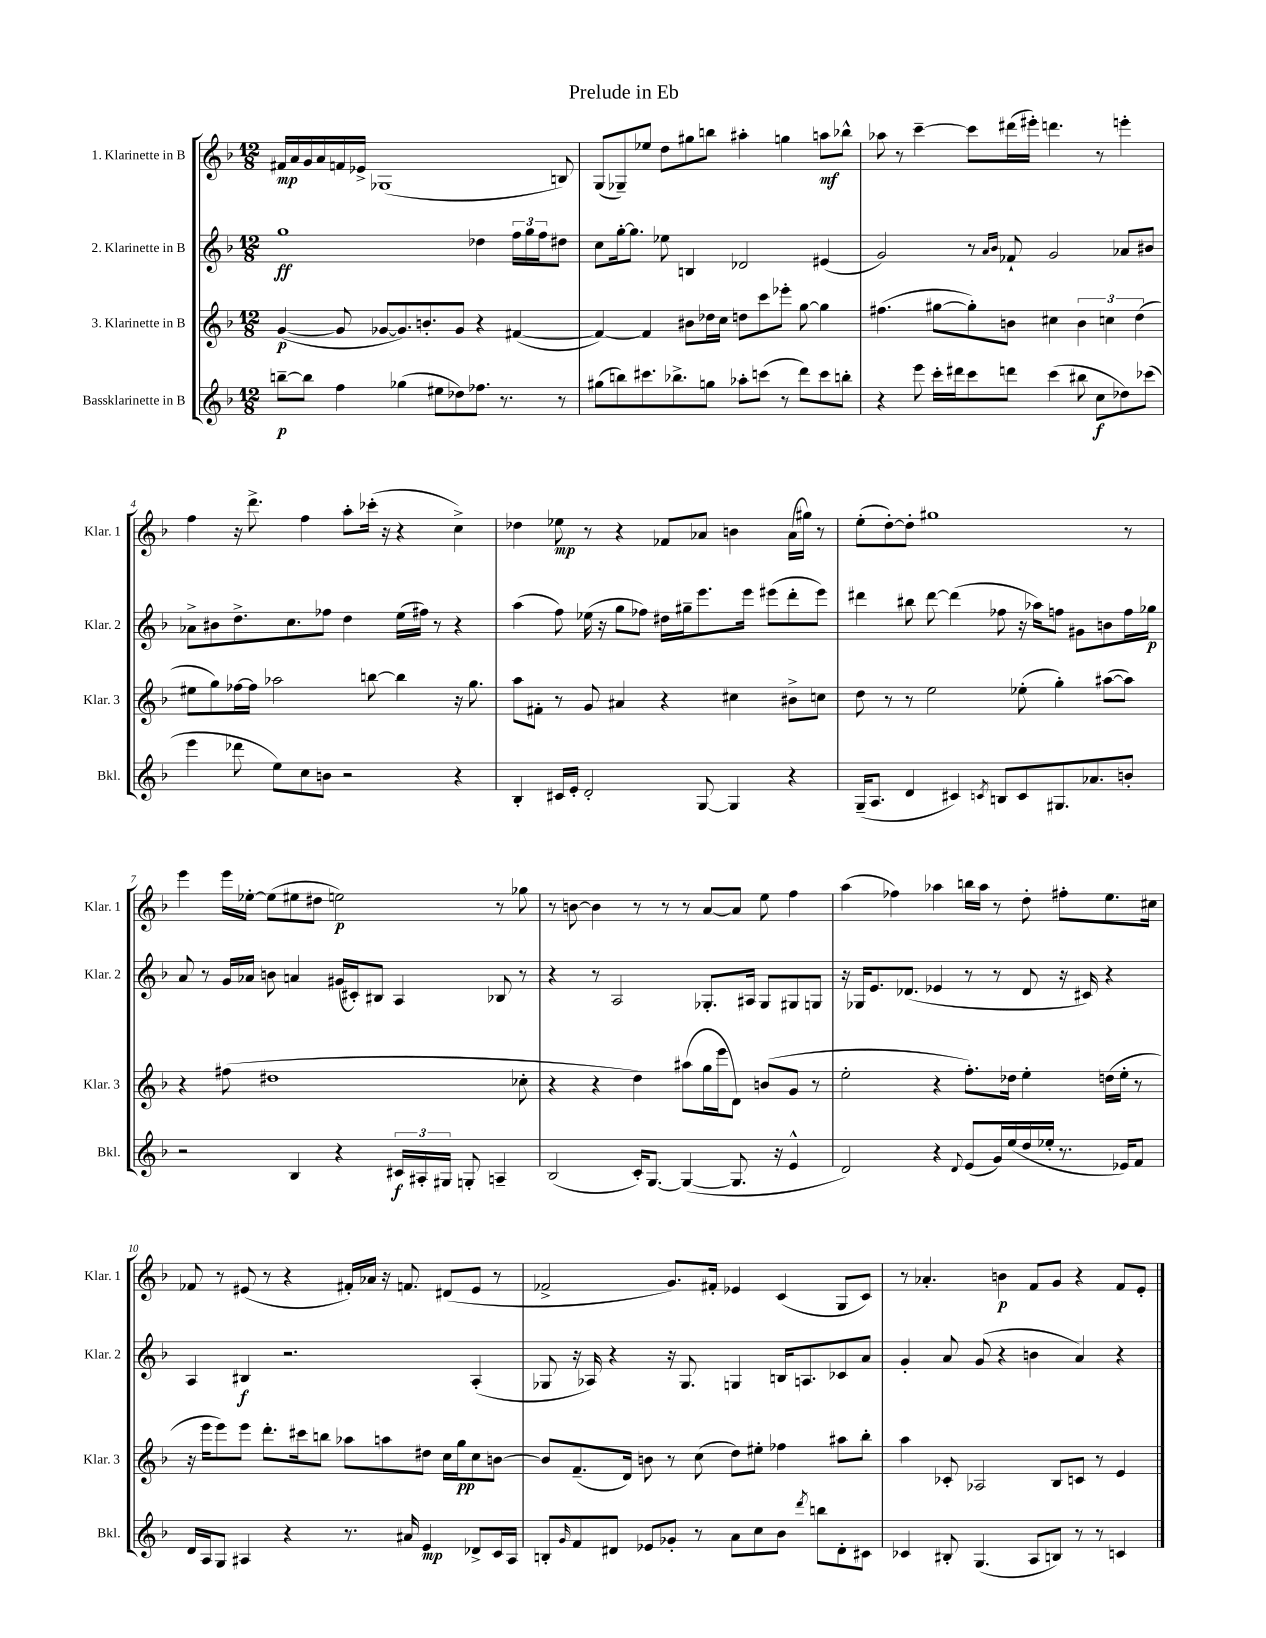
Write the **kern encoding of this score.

**kern	**kern	**kern	**kern
*staff4	*staff3	*staff2	*staff1
*clefG2	*clefG2	*clefG2	*clefG2
*k[b-]	*k[b-]	*k[b-]	*k[b-]
*M12/8	*M12/8	*M12/8	*M12/8
[8bb~\L	([4g/	1gg	16f#/LL
.	.	.	16a/
8bb\]J	.	.	16g/
.	.	.	16a/
4ff\	8g/]	.	16f/
.	.	.	16e-^/JJ
.	[8g-/L	.	(1G-
(4gg-\	8.g-/])	.	.
.	8.b'/	.	.
8ee#\L	.	.	.
8dd-\)	8g-/J	.	.
8.ff-\J	4r	4dd-\	.
8.r	.	.	.
.	([4f#/	24ff\LL	.
.	.	24gg\	.
.	.	24ff\J	.
8r	.	8dd#\J	8B/)
=	=	=	=
(8gg#\L	4f#/_)	8cc\L	(8G/L
8bb\)	.	[16gg'\k	8G-~/)
.	.	8.gg\]J	.
8.ccc#\	4f#/]	.	8ee-/J
.	.	8ee-\	8dd\L
8.bb-^\	.	.	.
.	8b#\L	4B/	8gg#\
8gg\J	16dd-\L	.	8bb\J
.	16cc\JJ	.	.
8aa-'\L	8dd\L	2d-/	4aa#'\
(8ccc\J	8ccc\	.	.
8r	8eee-'\J	.	4gg\
8ddd\L)	[8gg\	.	.
8ccc\	4gg\]	(4e#/	8aa\L
8bb'\J	.	.	8bb-^^\J
=	=	=	=
4r	(4.ff#\	2g/)	8aa-\
.	.	.	8r
8eee\	.	.	[4ccc~\
16ccc'\LL	[8gg#\L	.	.
16ddd#\J	.	.	.
8ccc\	8gg#'\])	8r	8ccc\]L
.	.	16qqa/LL	.
.	.	16qqb-/JJ	.
8ddd\J	8b\J	8f-`/	(16ddd#\L
.	.	.	16eee#'\JJ)
(4ccc\	4cc#\	2g/	4.ddd\
8bb#\	6b\	.	.
8cc\L	.	.	8r
.	6cc\	.	.
8dd-\)	.	8a-/L	4eee'\
.	(6dd\	.	.
(8ccc-\J	.	8b#/J	.
=	=	=	=
4eee\	8ee#\L	8a-^\L	4ff\
.	8gg\)	8b#\	.
8ddd-\	[16ff-\L	8.dd^\	16r
.	16ff-\]JJ	.	8.ddd^\
8ee\L)	2aa-\	.	.
.	.	8.cc\	.
8cc\	.	.	4ff\
8b\J	.	8ff-\J	.
2r	.	4dd\	8aa'\L
.	[8bb\	.	(16ccc-'\Jk
.	.	.	16r
.	4bb\]	(16ee\LL	4r
.	.	16ff#\JJ)	.
.	.	8r	.
4r	16r	4r	4cc^\)
.	8.gg\	.	.
=	=	=	=
4B-'/	8aa\L	(4aa\	4dd-\
.	8f#'\J	.	.
16c#/LL	8r	8ff\)	8ee-\
16e'/JJ	.	.	.
2d'/	8g/	(16ee-\	8r
.	.	16r	.
.	4a#/	8gg\L	4r
.	.	8ff-\J)	.
.	4r	16dd#\LL	8f-/L
.	.	16gg#~\J	.
[8G/	.	8.eee\	8a-/J
4G/]	4cc#\	.	4b\
.	.	16eee\Jk	.
.	.	(8eee#\L	.
4r	8b#^\L	8ddd'\	(16a-\LL
.	.	.	16gg#\JJ)
.	8cc\J	8eee#\J)	8r
=	=	=	=
(16G~/LK	8dd\	4ddd#\	(8ee'\L
8.A/J	.	.	.
.	8r	.	[8dd'\)
4d/	8r	8bb#\	8dd'\]J
.	2ee\	[8ddd#\	1gg#
4c#/)	.	(4ddd#\]	.
8qc/	.	.	.
8B/L	.	8ff-\	.
8c/	(8ee-'\	16r	.
.	.	16aa-\LK)	.
8.G#/	4gg'\)	8ff\J	.
.	.	8g#\L	.
8.a-/	.	.	.
.	([8aa#\L	8b\	.
8b'/J	8aa#\]J)	16ff\L	8r
.	.	16gg-\JJ	.
=	=	=	=
2r	4r	8a/	4eee\
.	.	8r	.
.	(8ff#\	16g/LL	16eee\LL
.	.	16a-/JJ	[16ee-'\JJ
.	1dd#	8b\	(8ee-\]L
4B-/	.	4a/	8ee#\
.	.	.	8dd#\J
4r	.	(16g#/LL	2ee\)
.	.	16c#'/J)	.
.	.	8B#/J	.
24c#/LL	.	4A/	.
24A#'/	.	.	.
24G#/JJ	.	.	.
8G'/	.	.	.
4A~/	.	8B-/	8r
.	8cc-'\	8r	8gg-\
=	=	=	=
(2B-/	4r	4r	8r
.	.	.	[8b\
.	4r	8r	4b\]
.	.	2A/	.
16c'/LK)	4dd\)	.	8r
[8.G/J	.	.	.
.	.	.	8r
(4G/_	(8aa#\L	.	8r
.	16gg\L	8.G-'/L	[8a/L
.	16eee\J	.	.
8.G/]	8d\J)	.	8a/]J
.	.	16A#/Jk	.
.	(8b/L	8G-/L	8ee\
16r	.	.	.
4e^^/	8g/J	8G#/	4ff\
.	8r	8G/J	.
=	=	=	=
2d/)	2ee'\	16r	(4aa\
.	.	16G-/LK	.
.	.	8.e/	.
.	.	.	4ff-\)
.	.	(8.d-/J	.
4r	4r	4e-/	4aa-\
8qqd/	.	.	.
(8e/L	8.ff'\L)	8r	16bb\LL
.	.	.	16aa-\JJ
16g/L)	.	8r	8r
(16ee/	16dd-\Jk	.	.
16dd/	4ee'\	8d-/	8dd'\
16ee-'/JJ	.	.	.
8.r	.	16r	8ff#'\L
.	.	16c#/)	.
.	(16dd\LL	4r	8.ee\
16e-/LK)	16ee'\JJ	.	.
8f/J	8r	.	.
.	.	.	16cc#\Jk
=	=	=	=
16d/LL	16r	4A/	8f-/
16A/J	16eee\LK	.	.
8G/J	8eee\)	.	8r
4A#/	8eee\J	4B#/	(8e#/
.	8.ddd'\L	.	8r
4r	.	2.r	4r
.	16ccc#\k	.	.
.	8bb\J	.	.
8.r	8aa-\L	.	16f#'/LL)
.	.	.	16a-/JJ
.	8aa\	.	16r
16a#/	.	.	8.f/
4e/	8dd#\J	.	.
.	16cc\LL	.	(8d#/L
.	16gg\J	.	.
8d-^/L	8cc\	(4A'/	8e#/J
16c/L	[8b\J	.	8r
16A#/JJ	.	.	.
=	=	=	=
8B'/L	8b/]L	8G-/	2f-^/
16qqg/	.	.	.
8f/	(8.f~/	16r	.
.	.	16A-/)	.
8d#/J	.	4r	.
.	16d/Jk)	.	.
8e-/L	8b\	.	.
8g-'/J	8r	16r	8.g/L)
.	.	8.G-/	.
8r	(8cc\	.	.
.	.	.	16f#'/Jk
8a\L	8dd\L)	4G/	4e-/
8cc\	8ee#'\J	.	.
8b-\J	4ff-\	16B/LK	(4c/
.	.	8.A/	.
8qddd/	.	.	.
8bb\L	.	.	.
8d#'\	8aa#\L	8c-/	8G/L
8c#\J	8bb-'\J	8a/J	8c/J)
=	=	=	=
4c-/	4aa\	4g'/	8r
.	.	.	4.a-'/
8B#'/	8c-'/	8a/	.
(4.G/	2A-/	(8g/	.
.	.	4r	4b\
8A/L	.	4b\	8f/L
8B/J)	8B-/L	.	8g/J
8r	8c/J	4a/)	4r
8r	8r	.	.
4c/	4e/	4r	8f/L
.	.	.	8e'/J
==	==	==	==
*-	*-	*-	*-
